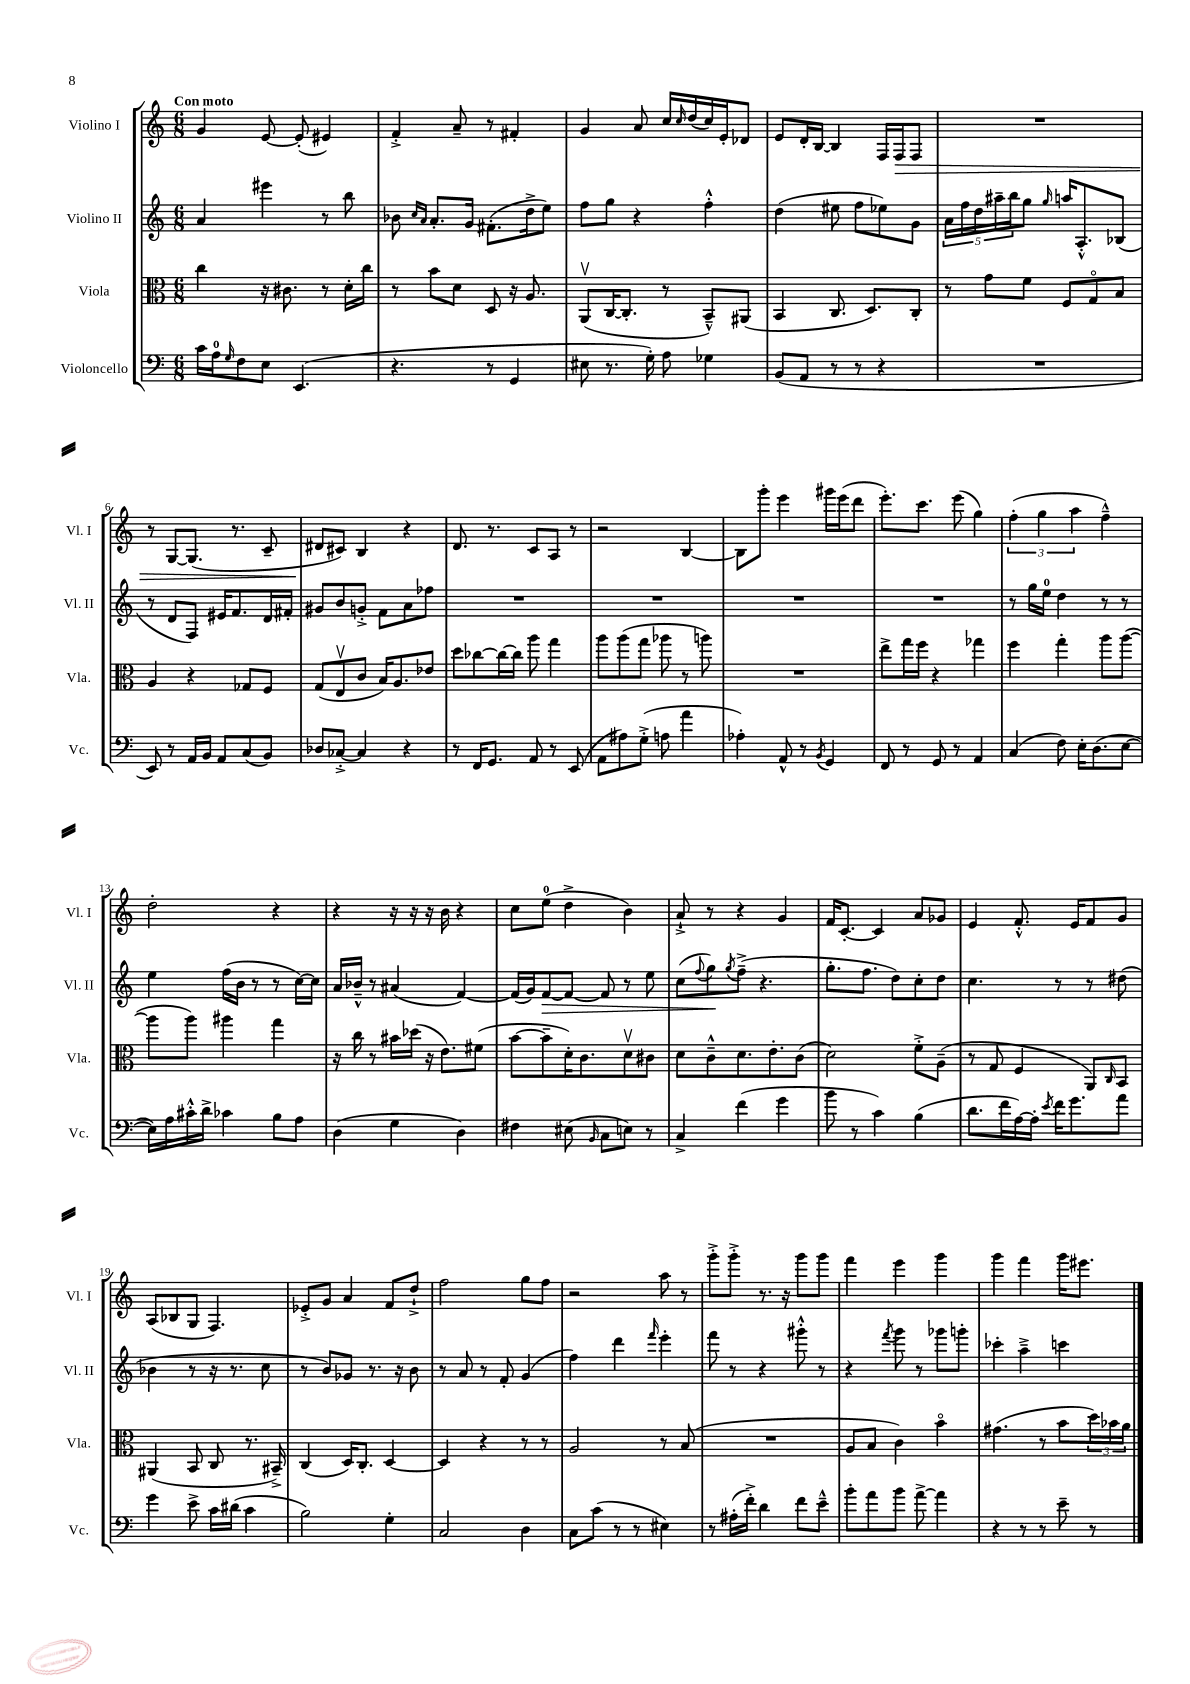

**kern	**kern	**kern	**kern
*staff4	*staff3	*staff2	*staff1
*clefF4	*clefC3	*clefG2	*clefG2
*k[]	*k[]	*k[]	*k[]
*M6/8	*M6/8	*M6/8	*M6/8
16c	4cc	4a	4g
16A	.	.	.
16qqG	.	.	.
8F	.	.	.
8E	16r	4eee#	[8e
.	8.c#	.	.
(4.EE	.	.	(8e']
.	8r	8r	4e#)
.	16d'	8bb	.
.	16cc	.	.
=	=	=	=
4.r	8r	8b-	4f'^
.	.	16qqcc	.
.	.	16qqa	.
.	8b	8.a'	.
.	8d	.	8a~
.	.	16g	.
8r	8D	(8.f#'	8r
4GG	16r	.	4f#'
.	8.A	16dd^	.
.	.	8ee)	.
=	=	=	=
8E#	(8AAv	8ff	4g
8.r	[16C	8gg	.
.	8.C']	.	.
.	.	4r	8a
16G')	.	.	.
8A	8r	.	16cc
.	.	.	16qqcc
.	.	.	(16dd
4G-	8BB~^^)	4ff'^^	16cc)
.	.	.	16e'
.	(8AA#	.	8d-
=	=	=	=
(8BB	4BB	(4dd	8e
8AA	.	.	16d'
.	.	.	[16B
8r	8.C	8ee#	4B]
8r	.	8ff	.
.	8.D)	.	.
4r	.	8ee-)	16F
.	.	.	16F
.	8C'	8g	8F
=	=	=	=
2.r	8r	20a	2.r
.	.	20ff	.
.	.	20dd	.
.	8g	.	.
.	.	20aa#~	.
.	.	20bb	.
.	8f	8gg	.
.	.	16qqgg	.
.	8F	16aa	.
.	.	8.A'^^	.
.	8Go	.	.
.	8B	(8B-	.
=	=	=	=
8EE)	4A	8r	8r
8r	.	8d	[8G
16AA	4r	8F)	(8.G]
16BB	.	.	.
8AA	.	16e#	.
.	.	8.f	8.r
(8C	8G-	.	.
8BB)	8F	16d	8c~
.	.	16f#'	.
=	=	=	=
8D-	(8G	8g#	8d#
[8C-'^	8Ev	8b	8c#)
4C-]	8c	8g'^	4B
.	16B)	8f	.
.	8.A	.	.
4r	.	8a	4r
.	8e-	8ff-	.
=	=	=	=
8r	8dd	2.r	8.d
16FF	[8cc-	.	.
8.GG	.	.	8.r
.	16cc-_	.	.
.	16cc-]	.	.
8AA	8aa	.	8c
8r	4gg	.	8A
(8EE	.	.	8r
=	=	=	=
8AA	8aa	2.r	2r
8A#)	(8aa	.	.
(8G'^	8gg	.	.
8A	8aa-	.	.
4a	8r	.	[4B
.	8aa)	.	.
=	=	=	=
4A-')	2.r	2.r	8B]
.	.	.	8ggg'
8AA^^	.	.	4eee
8r	.	.	.
8qBB	.	.	.
4GG	.	.	16ggg#
.	.	.	(16eee
.	.	.	8ddd
=	=	=	=
8FF	8ee^	2.r	8.eee')
8r	16gg	.	.
.	16ff	.	8.ccc
8GG	4r	.	.
8r	.	.	(8eee
4AA	4gg-	.	4gg)
=	=	=	=
(4C	4ff	8r	(6ff'
.	.	16gg	.
.	.	.	6gg
.	.	16ee	.
8F)	4gg'	4dd	.
.	.	.	6aa
16E'	.	.	.
(8.D	.	.	.
.	8aa	8r	4ff~^^)
[8E	([8aa	8r	.
=	=	=	=
16E])	8aa]	4ee	2dd'
16A	.	.	.
16c#'^^	8aa)	.	.
16d^	.	.	.
4c-	4aa#	(16ff	.
.	.	16b	.
.	.	8r	.
8B	4gg	8r	4r
8A	.	[16cc)	.
.	.	16cc]	.
=	=	=	=
(4D	16r	16a	4r
.	16cc	16b-~^^	.
.	8r	8r	.
4G	16b#	(4a#	16r
.	(16dd-	.	16r
.	16r	.	16r
.	8.e)	.	16b
4D)	.	[4f)	4r
.	(8f#	.	.
=	=	=	=
4F#	[8b	(16f]	8cc
.	.	16g)	.
.	8b~]	[8f	(8ee
(8E#	16d')	8f_	4dd^
.	8.c	.	.
16qqBB	.	.	.
8C	.	8f]	.
8E)	8dv	8r	4b)
8r	8c#	8ee	.
=	=	=	=
4C^	8d	(8cc	8a`^
.	.	8qqff	.
.	8c~^^	8gg)	8r
.	.	8qgg	.
(4f	8.d	(8ff~^	4r
.	.	4.r	.
.	8.e'	.	.
4g	.	.	4g
.	(8c	.	.
=	=	=	=
8b	2d)	8.gg'	16f
.	.	.	[8.c'
8r	.	.	.
.	.	8.ff	.
4c)	.	.	4c]
.	.	8dd)	.
(4B	8f'^	8cc'	8a
.	(8A~	8dd	8g-
=	=	=	=
8.d	8r	4.cc	4e
.	8G	.	.
16f	.	.	.
[16A)	4F	.	8.f'^^
16A']	.	.	.
8qe	.	.	.
16f	.	8r	.
8.g	.	.	16e
.	8AA)	8r	8f
.	16qqC	.	.
8a	8BB	(8dd#	8g
=	=	=	=
4g	(4AA#	4b-	(8A
.	.	.	8B-
8e^	8BB	8r	8G
16c	8C	16r	4.F)
(16d#	.	8.r	.
4c	8.r	.	.
.	.	8cc	.
.	16BB#~^)	.	.
=	=	=	=
2B)	(4C	8r	8e-'^
.	.	8b)	8g
.	16D)	8g-	4a
.	8.C'	.	.
.	.	8.r	.
4G'	[4D	.	8f
.	.	16r	.
.	.	8b	8dd`^
=	=	=	=
2C	4D]	8r	2ff
.	.	8a	.
.	4r	8r	.
.	.	8f'	.
4D	8r	(4g	8gg
.	8r	.	8ff
=	=	=	=
8C	2A	4ff)	2r
(8c	.	.	.
8r	.	4ddd	.
8r	.	.	.
.	.	16qqfff	.
4E#)	8r	4eee'	8aa
.	(8B	.	8r
=	=	=	=
8r	2.r	8fff	8ggg'^
(16A#'	.	8r	8ggg'^
16f'^)	.	.	.
4d	.	4r	8.r
.	.	.	16r
8f	.	8ggg#'^^	8ggg
8e~^^	.	8r	8ggg
=	=	=	=
8b'	8A	4r	4fff
8a	8B	.	.
.	.	8qfff	.
8b	4c)	8ggg	4eee
[8a^	.	8r	.
4a]	4bo	8ggg-	4ggg
.	.	8ggg'	.
=	=	=	=
4r	(4.g#	4ccc-'	4ggg
8r	.	4aa~^	4fff
8r	8r	.	.
8e~	8b	4ccc	16ggg
.	.	.	8.eee#
8r	24dd)	.	.
.	24b-	.	.
.	24a	.	.
==	==	==	==
*-	*-	*-	*-
